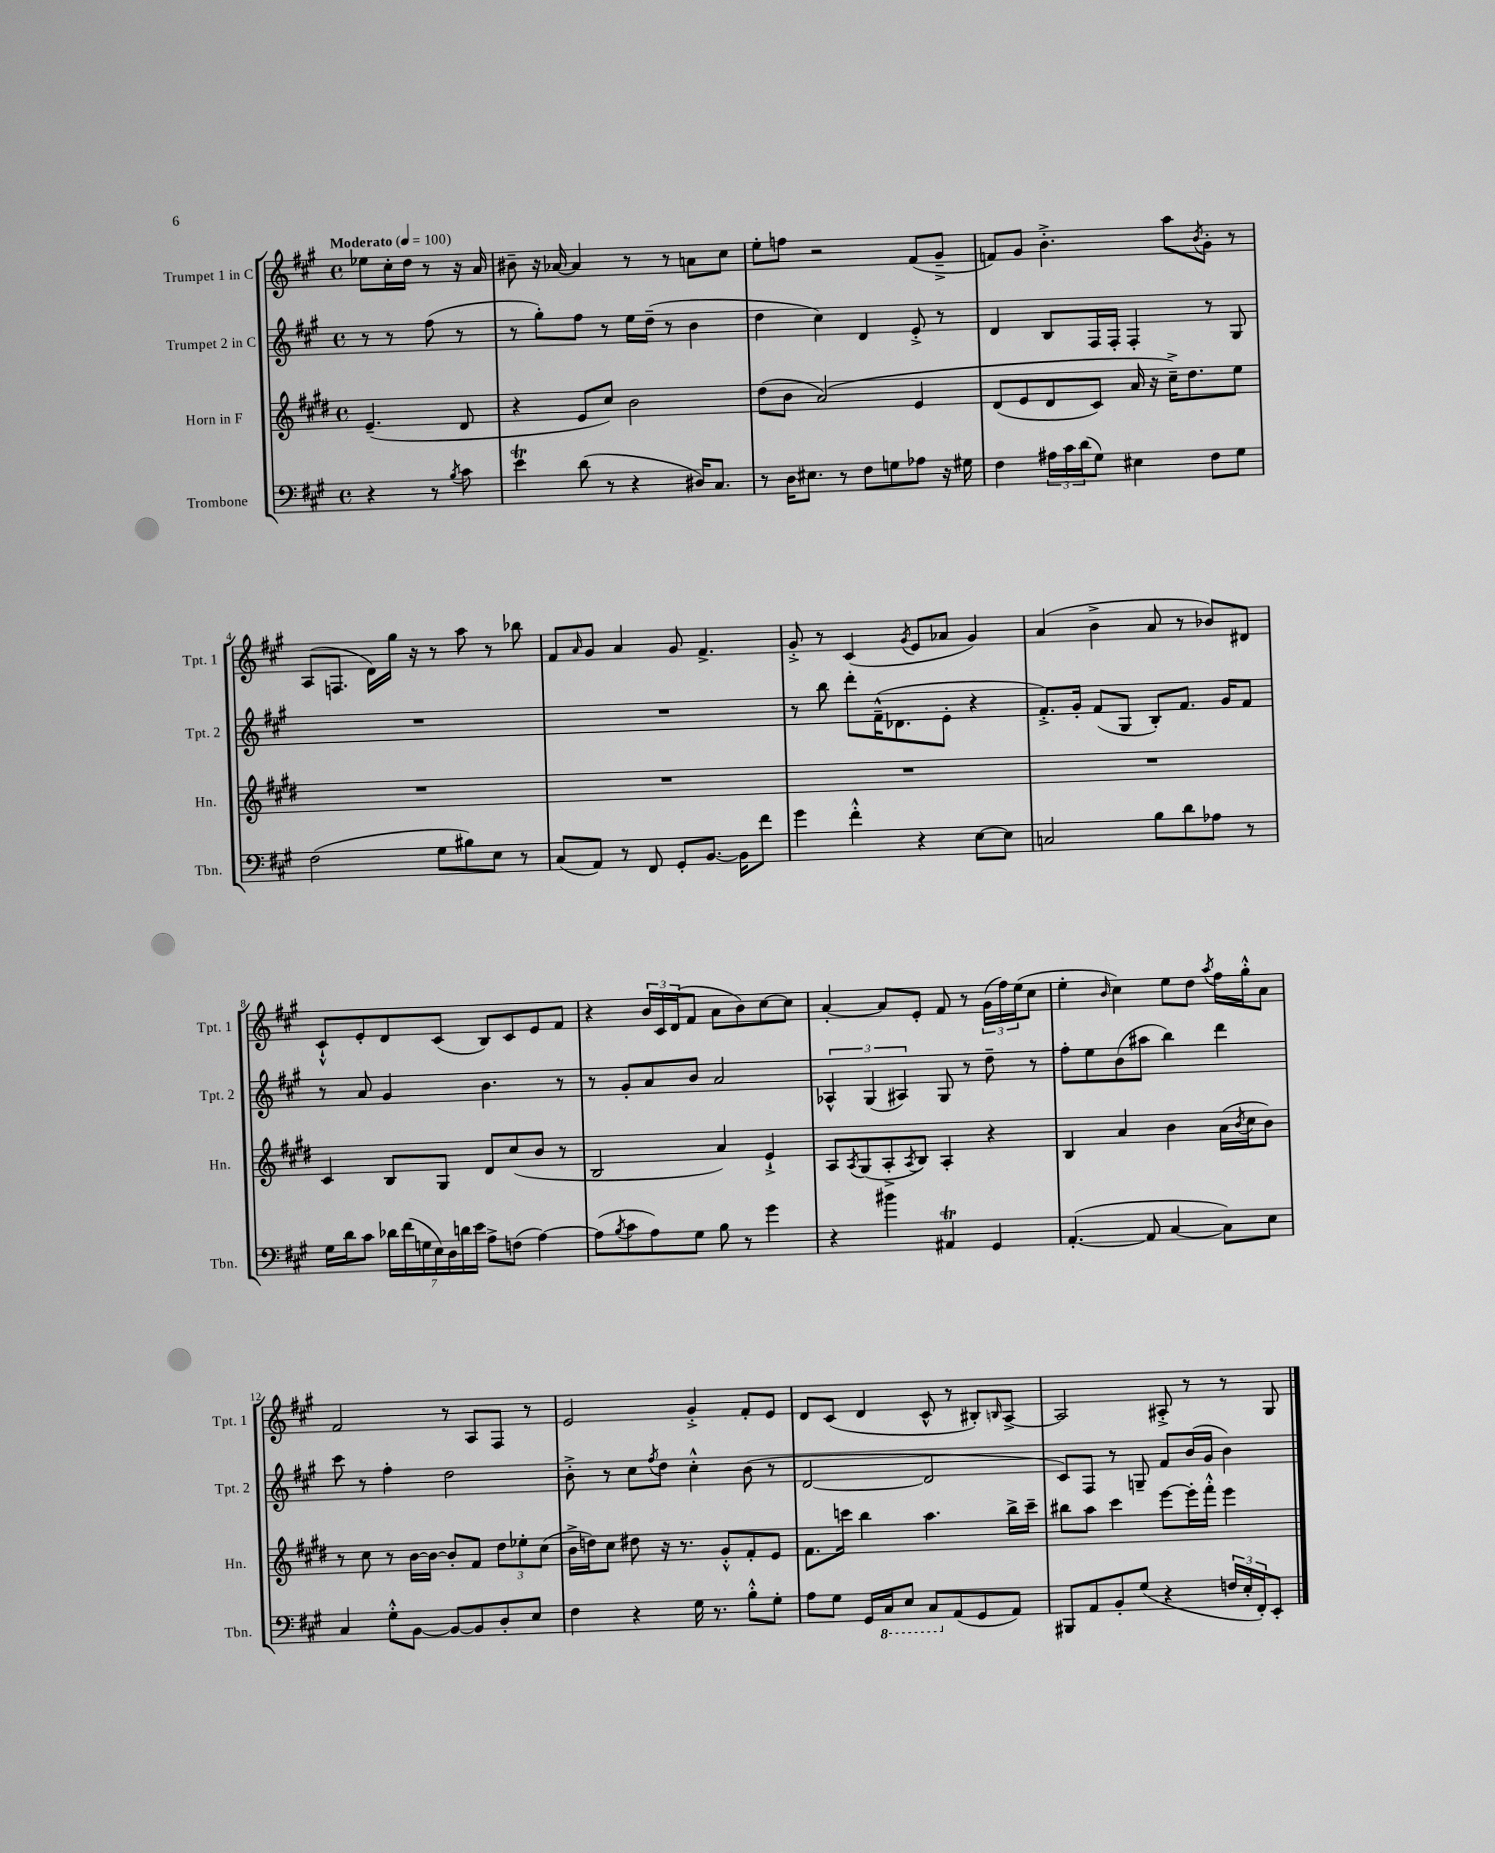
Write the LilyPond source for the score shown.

<<
\new StaffGroup <<
\new Staff = "s0" \with { instrumentName = "Trumpet 1 in C" shortInstrumentName = "Tpt. 1" } {
    \clef treble \key a \major \defaultTimeSignature \time 4/4 \partial 2 \tempo "Moderato" 4 = 100
    ees''8 cis''16-. d''16 r8 r16 a'16 |
    bis'8-- r16 aes'16~ aes'4 r8 r8 a'8 cis''8 |
    e''8-. f''8 r2 fis'8( gis'8---> |
    f'8) gis'8 b'4.-.-> a''8 \acciaccatura { b'8 } gis'8-. r8 |
    a8( f8. d'16) gis''16 r16 r8 a''8 r8 bes''8 |
    fis'8 \grace { a'16 } gis'8 a'4 gis'8 fis'4.-> |
    gis'8-.-> r8 cis'4( \acciaccatura { gis'8 } e'8 aes'8 gis'4) |
    a'4( b'4-> a'8 r8 bes'8) dis'8 |
    cis'8-!-^ e'8-. d'8 cis'8( b8) cis'8 e'8 fis'8 |
    r4 \tuplet 3/2 { b'16 cis'16 d'16( } fis'8 a'8 b'8) cis''8~ cis''8 |
    a'4~-. a'8 e'8-. fis'8 r8 \tuplet 3/2 { gis'16( fis''16) e''16( } cis''8 |
    e''4-. \grace { b'16 } cis''4) e''8 d''8 \acciaccatura { a''8 } fis''16 gis''16-.-^ a'8 |
    fis'2 r8 a8 fis8 r8 |
    e'2 gis'4-.-> fis'8-. e'8 |
    d'8 cis'8( d'4 cis'8-^ r8 bis8-.) \grace { b16 } a8~-> |
    a2 ais8-.-> r8 r8 gis8 \bar "|." |
}
\new Staff = "s1" \with { instrumentName = "Trumpet 2 in C" shortInstrumentName = "Tpt. 2" } {
    \clef treble \key a \major \defaultTimeSignature \time 4/4 \partial 2
    r8 r8 fis''8( r8 |
    r8 gis''8-.) fis''8 r8 e''16 d''16--( r8 b'4 |
    d''4 cis''4) d'4 e'8-.-> r8 |
    d'4 b8 fis16 fis16-. fis4-. r8 gis8 |
    R1 |
    R1 |
    r8 b''8 d'''8-. fis'16---^( des'8. e'8-. r4 |
    fis'8.-.->) gis'16-. fis'8( gis8 b8-.) fis'8. gis'16 fis'8 |
    r8 a'8 gis'4 b'4. r8 |
    r8 gis'8-. a'8 b'8 a'2 |
    \tuplet 3/2 { aes4-^ gis4( ais4) } gis8 r8 d''8-- r8 |
    fis''8-. e''8 b'8( ais''8 b''4) d'''4 |
    cis'''8 r8 fis''4-. d''2 |
    b'8-.-> r8 cis''8 \acciaccatura { fis''8 } d''8 cis''4-.-^ b'8( r8 |
    d'2~ d'2 |
    cis'8) fis8 r8 g8-- fis'8 b'16( gis'16 b'4) \bar "|." |
}
\new Staff = "s2" \with { instrumentName = "Horn in F" shortInstrumentName = "Hn." } {
    \clef treble \key e \major \defaultTimeSignature \time 4/4 \partial 2
    e'4.--( dis'8 |
    r4 e'8 cis''8) b'2 |
    dis''8( b'8 a'2)\( e'4 |
    dis'8( e'8 dis'8 cis'8) a'16 r16 cis''16--->\) dis''8. e''8 |
    R1 |
    R1 |
    R1 |
    R1 |
    cis'4 b8 gis8 dis'8 cis''8( b'8 r8 |
    b2 a'4) e'4-!-> |
    a8 \acciaccatura { a8 } gis8( a8-.-> \acciaccatura { a8 } b8) a4-. r4 |
    b4 a'4 b'4 a'16( \acciaccatura { b'8 } cis''16 b'8) |
    r8 cis''8 r8 b'16~ b'16~ b'8-. fis'8 \tuplet 3/2 { dis''8 ees''8-. cis''8( } |
    b'16-> d''16) cis''8 dis''8 r16 r8. gis'8-.-^ fis'8-. e'8 |
    fis'8. c'''16 b''4 a''4. b''16-> c'''16-- |
    bis''8 a''8 cis'''4 e'''8~ e'''16-. fis'''16-.-^ e'''4 \bar "|." |
}
\new Staff = "s3" \with { instrumentName = "Trombone" shortInstrumentName = "Tbn." } {
    \clef bass \key a \major \defaultTimeSignature \time 4/4 \partial 2
    r4 r8 \acciaccatura { b8 } cis'8 |
    e'4\trill d'8( r8 r4 dis16) cis8. |
    r8 d16 eis8. r8 fis8 g8 aes8 r16 gis16 |
    fis4 \tuplet 3/2 { ais16 cis'16 d'16( } gis8) eis4 fis8 gis8 |
    fis2( gis8 bis8) e8 r8 |
    cis8( a,8) r8 fis,8 gis,8-. b,8.~ b,16 fis'8 |
    gis'4 fis'4-.-^ r4 e8~ e8 |
    c2 b8 d'8 aes8 r8 |
    gis16 d'16 cis'8 \tuplet 7/4 { des'16 fis'16( g16 e16) d16 d'16 e'16 } a8-> f8( a4~) |
    a8( \acciaccatura { b8 } cis'8 a8) gis8 b8 r8 gis'4 |
    r4 bis'4 ais,4\trill gis,4 |
    a,4.~-.( a,8 cis4~ cis8) e8 |
    cis4 gis8-.-^ b,8~ b,8~ b,8 d8-. e8 |
    fis4 r4 gis16 r8. b8-.-^ gis8-. |
    a8 gis8 gis,16 \ottava #-1 cis,16 e,8 cis,8 \ottava #0 a,8( gis,8 a,8) |
    bis,,8 a,8 b,8-. gis8( r4 \tuplet 3/2 { f16 e16-. fis,16-.) } e,8-. \bar "|." |
}
>>
>>
